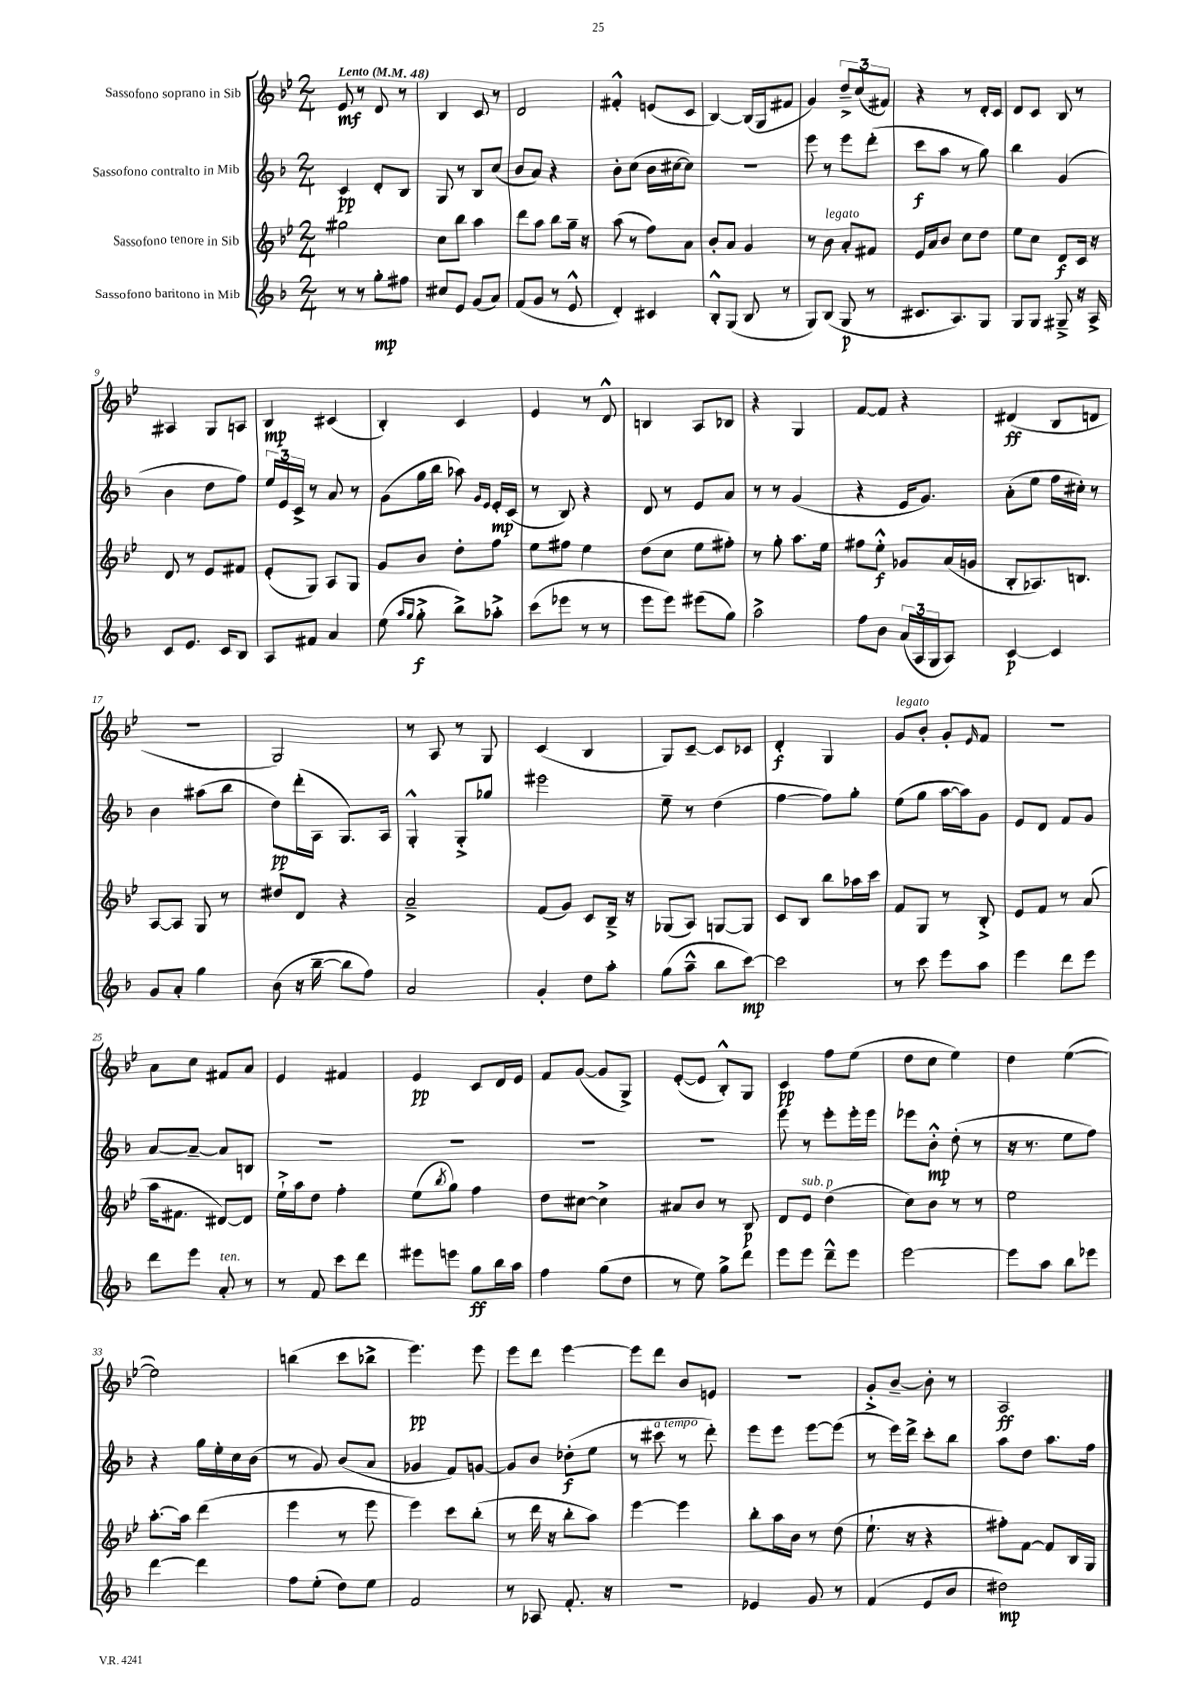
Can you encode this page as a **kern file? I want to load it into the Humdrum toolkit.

**kern	**kern	**kern	**kern
*staff4	*staff3	*staff2	*staff1
*clefG2	*clefG2	*clefG2	*clefG2
*k[b-]	*k[b-e-]	*k[b-]	*k[b-e-]
*M2/4	*M2/4	*M2/4	*M2/4
*MM48	*MM48	*MM48	*MM48
8r	2gg#\	4c/	8e-/
8r	.	.	8r
8gg'\L	.	8d'/L	8d/
8ff#\J	.	8B-/J	8r
=	=	=	=
8cc#/L	8cc\L	8G/	4B-/
8e/J	8bb-\J	8r	.
(8g/L	4aa\	8B-/L	8c/
8a/J)	.	(8cc/J	8r
=	=	=	=
(8f/L	8ddd\L	8b-/L	2d/
8g/J	8aa\J	8a/J)	.
8r	8bb-\L	4r	.
8e^^/	16gg~\Jk	.	.
.	16r	.	.
=	=	=	=
4d'/)	(8aa\	8b-'\L	4f#'^^/
.	8r	(8cc\J	.
4c#/	8ff\L)	16b-\LL	(8e/L
.	.	[16cc#\J	.
.	8a\J	8cc#\]J)	8c/J
=	=	=	=
8B-'^^/L	8b-'/L	2r	[4B-/)
(8G/J	8a/J	.	.
8B-/	4g/	.	(16B-/]LL
.	.	.	16G/J
8r	.	.	8f#/J
=	=	=	=
8G/L)	8r	8eee\	4g/)
(8B-/J	8b-\	8r	.
8G/	8a'/L	8eee\L	12dd~^/L
.	.	.	(12cc/
8r	8f#/J	(8ddd'\J	.
.	.	.	12f#/J)
=	=	=	=
8.c#/L	16e-/LL	8ccc\L	4r
.	16a/J	.	.
.	8b-/J	8aa\J	.
8.A/)	.	.	.
.	8cc\L	8r	8r
8G/J	8dd\J	8gg\)	16d'/LL
.	.	.	16c/JJ
=	=	=	=
8G/L	8ee-\L	4bb-\	8d/L
8G/J	8cc\J	.	8c/J
8G#~^/	8d/L	(4g/	8B-/
16r	16c/Jk	.	8r
16A^/	16r	.	.
=	=	=	=
8c/L	8d/	4b-\	4A#/
8.e/J	8r	.	.
.	8e-/L	8dd\L	8G/L
16c/LK	.	.	.
8B-/J	8f#/J	8ff\J)	8A/J
=	=	=	=
8A/L	(8e-'/L	24ee/LL	4B-/
.	.	24e/	.
.	.	24c^/JJ	.
8f#/J	8G/J)	8r	.
4a/	8A/L	8a/	(4c#/
.	8G/J	8r	.
=	=	=	=
(8ee\	8g/L	(8g\L	4B-'/)
16qqaa/LL	.	.	.
16qqgg/JJ	.	.	.
8gg'^\	8b-/J	16gg\L	.
.	.	16bb-\JJ	.
8bb-^\L)	8dd'\L	8aa-\)	4c/
.	.	16qqg/LL	.
.	.	16qqe/JJ	.
8aa-'^\J	8ff\J	16e'/LL	.
.	.	(16c/JJ	.
=	=	=	=
(8ccc\L	8ee-\L	8r	4e-/
8eee-\J	8ff#\J	8B-/)	.
8r	4ee-\	4r	8r
8r	.	.	8d^^/
=	=	=	=
8eee\L	(8dd\L	8d/	4B/
8eee\J)	8cc\J	8r	.
(8eee#\L	8ee-\L	8e/L	8A/L
8gg\J)	8ff#'\J)	8a/J	8B-/J
=	=	=	=
2aa^\	8r	8r	4r
.	8gg'\	8r	.
.	8.aa\L	(4g/	4G/
.	16ee-\Jk	.	.
=	=	=	=
8ff\L	8ff#\L	4r	[8f/L
8b-\J	8ee-'^^\J	.	8f/]J
(24a/LL	8g-/L	16e/LK	4r
24A/	.	.	.
.	.	8.g/J)	.
24G/J	.	.	.
8A/J)	(16a/L	.	.
.	16g/JJ	.	.
=	=	=	=
[4c/	8B-'/L	(8a'\L	(4d#/
.	8.A-/)	8ee\J	.
4c/]	.	16ff\LL	8B-/L
.	8.B/J	16cc#'\JJ)	.
.	.	8r	8d/J
=	=	=	=
8g/L	[8A/L	4b-\	2r
8a'/J	8A/]J	.	.
4gg\	8G/	(8aa#\L	.
.	8r	8bb-\J	.
=	=	=	=
(8b-\	8dd#/L	8dd\L)	2G/)
16r	8d/J	(16ddd'\L	.
[16bb-~\	.	16A\JJ	.
8bb-\]L	4r	8.G/L)	.
8ff\J)	.	.	.
.	.	16A/Jk	.
=	=	=	=
2a/	2a~^/	4G'^^/	8r
.	.	.	8A/
.	.	8G'^/L	8r
.	.	8gg-/J	8G/
=	=	=	=
4g'/	(8f/L	2eee#\	(4c/
.	8g/J)	.	.
8dd\L	8c/L	.	4B-/
8aa'\J	16B-~^/Jk	.	.
.	16r	.	.
=	=	=	=
(8gg\L	(8G-/L	8ee~\	8G/L)
8aa~^^\J	8A/J)	8r	[8c~/J
8bb-\L	[8G/L	(4dd\	8c/]L
[8ccc\J)	8G/]J	.	8c-/J
=	=	=	=
2ccc\]	8c/L	[4ff\	4d'/
.	8B-/J	.	.
.	8bb-\L	8ff\]L)	4G/
.	16aa-\L	8gg'\J	.
.	16ccc\JJ	.	.
=	=	=	=
8r	8f/L	(8ee\L	8g/L
8ccc\	8G/J	8gg\J	8b-'/J
8eee\L	8r	[16aa\LL	8g'/L
.	.	16aa\]J)	.
.	.	.	16qqe-/
8aa\J	8B-'^/	8g\J	8f/J
=	=	=	=
4eee\	8e-/L	8e/L	2r
.	8f/J	8d/J	.
8ddd\L	8r	8f/L	.
8eee\J	(8a/	8g/J	.
=	=	=	=
8ddd\L	16aa\LK	[8a/L	8a\L
.	8.f#\J	.	.
8eee\J	.	8a~/_J	8cc\J
8a'/	[8d#/L)	8a/]L	8f#/L
8r	8d#/]J	8B/J	8a/J
=	=	=	=
8r	16ee-`^\LL	2r	4e-/
.	16aa\J	.	.
8f/	8dd\J	.	.
8ccc\L	4ff'\	.	4f#/
8ddd\J	.	.	.
=	=	=	=
8eee#\L	(8ee-\L	2r	4e-/
.	8qbb-/	.	.
8eee\J	8gg\J)	.	.
8gg\L	4ff\	.	8c/L
16bb-\L	.	.	16d/L
16aa\JJ	.	.	16e-/JJ
=	=	=	=
4ff\	8dd\L	2r	8f/L
.	[8cc#\J	.	([8g/J
(8gg\L	4cc#^\]	.	8g/]L
8dd\J	.	.	8G^/J)
=	=	=	=
8r	8a#/L	2r	([8e-'/L
8ee\)	8b-/J	.	8e-/]J
8gg^\L	8r	.	8B-'^^/L)
8ddd\J	8B-/	.	8G/J
=	=	=	=
8eee\L	8d/L	8eee\	4c/
8eee\J	8e-/J	8r	.
8ddd~^^\L	(4dd\	8eee'\L	8ff\L
8eee\J	.	16eee'\L	(8ee-\J
.	.	16eee\JJ	.
=	=	=	=
[2eee\	8cc\L)	8eee-\L	8dd\L
.	8b-\J	8b-'^^\J	8cc\J
.	8r	(8dd'\	4ee-\)
.	8r	8r	.
=	=	=	=
8eee\]L	2ee-\	16r	4dd\
.	.	8.r	.
8aa\J	.	.	.
8bb-\L	.	8ee\L	([4ee-\
8eee-\J	.	8ff\J)	.
=	=	=	=
[4ddd\	[8.aa'\L	4r	2ee-\])
.	16aa\]Jk	.	.
4ddd\]	(4ddd\	16gg\LL	.
.	.	16ee'\	.
.	.	16cc\	.
.	.	(16b-\JJ	.
=	=	=	=
8ff\L	4eee-\	8r	(4bb\
(8ee'\J	.	8g/)	.
8dd\L)	8r	(8b-/L	8ccc\L
8ee\J	8eee-\	8a/J	8bb-^\J
=	=	=	=
2f/	4eee-\)	4g-/	4.eee-\)
.	8ccc\L	8f/L)	.
.	(8bb-'\J	[8g/J	8eee-\
=	=	=	=
8r	8r	8g/]L	8eee-\L
8A-/	16ddd\	8b-/J	8ddd\J
.	16r	.	.
8.f'/	8bb-'\L	(8dd-'\L	[4eee-\
.	8aa\J)	8ee\J	.
16r	.	.	.
=	=	=	=
2r	[4eee-\	8r	8eee-\]L
.	.	8ccc#\	8ddd\J
.	4eee-\]	8r	8b-/L
.	.	8ddd'\)	8e/J
=	=	=	=
4e-/	8bb-'\L	8eee\L	2r
.	16aa\L	8eee\J	.
.	16b-\JJ	.	.
8g/	8r	[8eee\L	.
8r	(8dd\	(8eee\]J	.
=	=	=	=
(4f/	8.ee-`\	8r	8g'^/L
.	.	16eee\LL)	[8b-~/J
.	16r	16ddd^\JJ	.
8e/L	4r	8ccc'\L	8b-'\]
8b-/J	.	8bb-\J	8r
=	=	=	=
2dd#\)	8ff#'\L)	8aa\L	2A/
.	[8f\J	8dd\J	.
.	8f/]L	8.aa\L	.
.	16B-/L	.	.
.	16G/JJ	16ff\Jk	.
==	==	==	==
*-	*-	*-	*-
